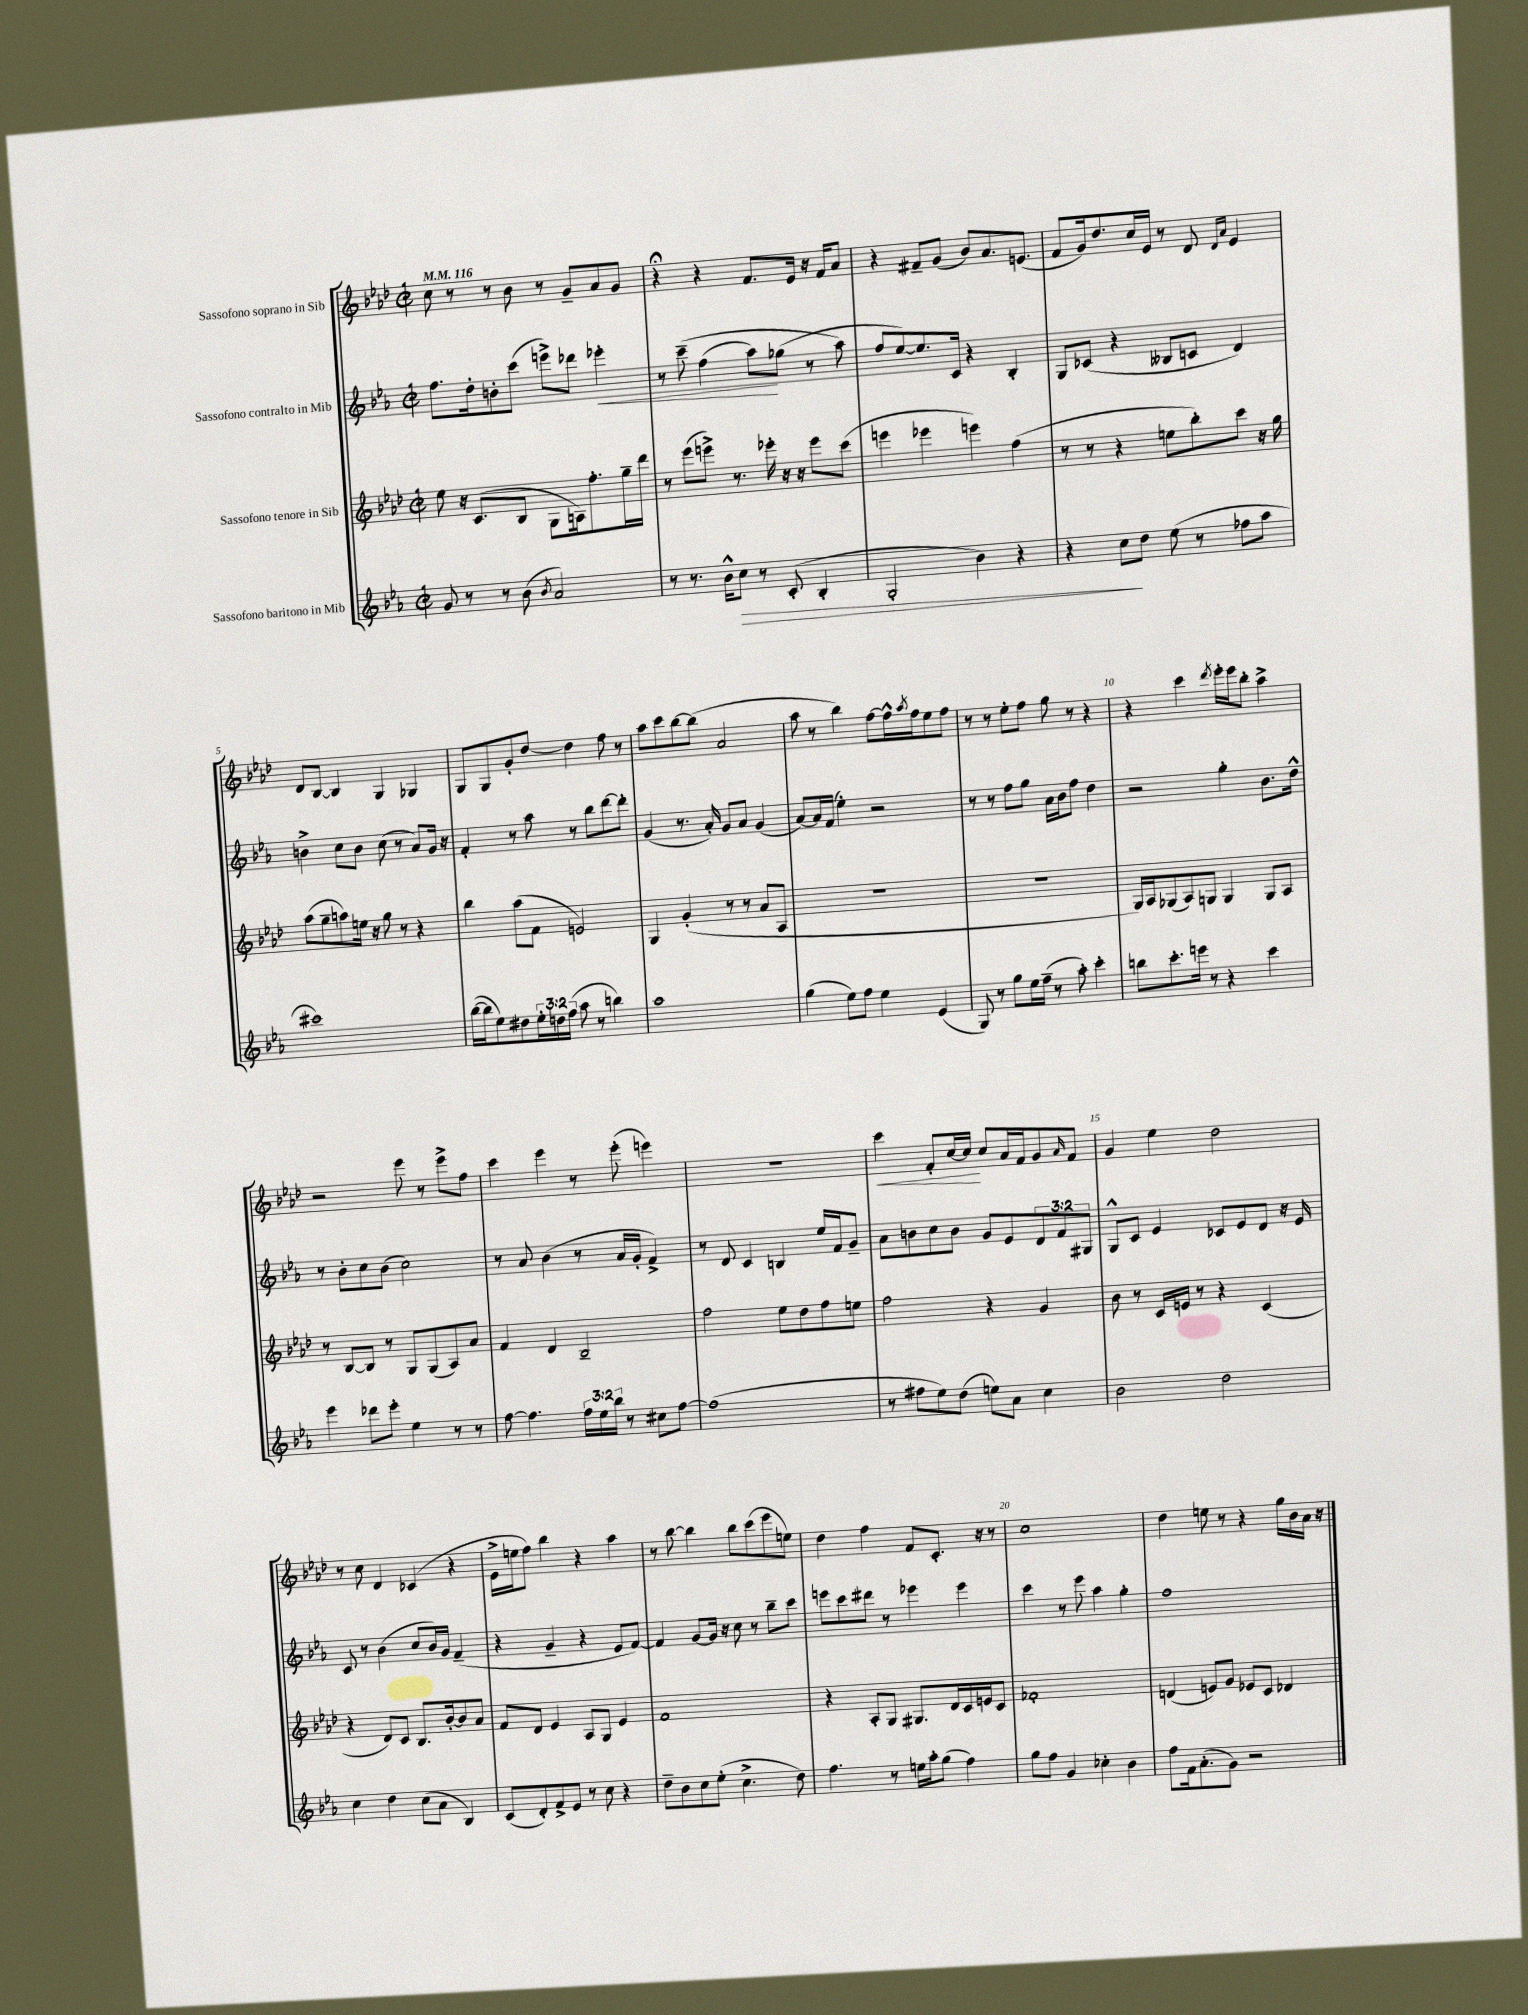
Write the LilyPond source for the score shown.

<<
\new StaffGroup <<
\new Staff = "s0" \with { instrumentName = "Sassofono soprano in Sib" } {
    \clef treble \key aes \major \defaultTimeSignature \time 2/2 \tempo 4 = 116
    c''8 r8 r8 bes'8 r8 g'8-- aes'8 g'8 |
    r4\fermata r4 f'8. ees'16 r16 f'16 aes'8 |
    r4 fis'8-- g'8( bes'8) aes'8. e'8.( |
    f'8 g'16) des''8. c''16 ees'16 r8 des'8 \grace { des'16 aes'16 } ees'4 |
    des'8 bes8~ bes4 g4 ges4 |
    g8 g8 g'8-. des''8~ des''4 f''8 r8 |
    aes''8 c'''8 bes''8~ bes''8( aes'2 |
    aes''8 r8 bes''4) f''8~ f''16-^ \acciaccatura { aes''8 } f''16 ees''8 f''8 |
    r8 r8 ees''8-. f''8 g''8 r8 r4 |
    r4 c'''4 \acciaccatura { des'''8 } ees'''16-. ees'''16 bes''8-. aes''4-> |
    r2 ees'''8 r8 ees'''8-> f''8 |
    c'''4 ees'''4 r8 ees'''8-.( e'''4) |
    R1 |
    c'''4\< f'8-. c''16~ c''16\! c''8 aes'16 f'16 g'8 \grace { aes'16 } f'8 |
    g'4 ees''4 des''2 |
    r8 c''8 des'4 ces'4( r4 |
    ees'16-> e''16 f''8) bes''4 r4 aes''4 |
    r8 bes''8~ bes''4 bes''8 c'''8( ees'''8 e''8) |
    des''4 f''4 f'8 c'8.-. r16 r8 |
    c''1 |
    des''4 e''8 r8 r4 g''16 bes'16 aes'16 r16 \bar "|." |
}
\new Staff = "s1" \with { instrumentName = "Sassofono contralto in Mib" } {
    \clef treble \key ees \major \defaultTimeSignature \time 2/2 \override Staff.TupletNumber.text = #tuplet-number::calc-fraction-text
    f''8. d''16-. b'8-. c'''8( e'''8->) des'''8 ees'''4-.\< |
    r8 c'''8--\( f''4( aes''8\!) ges''8( r8 aes''8\) |
    f''8 ees''8~) ees''8. c'16 r4 bes4-. |
    g8 ces'8( r4 beses8 c'8 d'4) |
    b'4-> c''8 b'8 c''8( r8 aes'8) g'16 r16 |
    f'4-. r8 aes''8 r8 bes''8 d'''8~ d'''8-. |
    g'4( r8. aes'16-.) g'8 aes'8 g'4( |
    aes'8~) aes'16 f'16( ees''4-.) r2 |
    r8 r8 f''8 g''8 aes'16 bes'16 f''8 d''4 |
    r2 g''4-. bes'8. d''16-^ |
    r8 bes'8-. c''8 bes'8( c''2) |
    r8 aes'8 bes'4( r8 aes'16 g'16-. f'4->) |
    r8 d'8 c'4 b4 ees''16 f'16 g'8-- |
    aes'8 b'8 c''8 b'8 g'8 ees'8 \tuplet 3/2 { d'8 f'8 gis8 } |
    g8-^ c'8 ees'4 ces'8 ees'8 d'8 r16 ees'16 |
    c'8 r8 bes'4( c''8 bes'16) g'16 f'4--( |
    r4 g'4-- r4 ees'8 f'8~) |
    f'4 g'8~ g'16 r16 c''8 r8 bes''8-- c'''8 |
    e'''8 c'''8 dis'''8 r8 ees'''4 ees'''4 |
    c'''4 r8 ees'''8 aes''4 g''4-. |
    f''1 \bar "|." |
}
\new Staff = "s2" \with { instrumentName = "Sassofono tenore in Sib" } {
    \clef treble \key aes \major \defaultTimeSignature \time 2/2
    ees''8 r16 c'8.( bes8 g8 a16) f''8.-. g''16-- des'''16 |
    r8 ees'''8( e'''8->) r8. ees'''16-. r16 r16 ees'''8 c'''8( |
    e'''4 ees'''4 e'''4) f''4( |
    r8 r8 r4 e''8 bes''8-.) c'''8 r16 g''16 |
    aes''8( g''8-- a''8) e''16 r16 g''8 r8 r4 |
    bes''4 aes''8( f'8 e'2) |
    g4 g'4-.( r8 r8 aes'8 aes8 |
    R1 |
    r1 |
    g16) aes16 ges8( aes8) g8 g4 g8 aes8 |
    r8 bes8~ bes8 r8 g8 g8( aes8) aes'8 |
    f'4 des'4 bes2-- |
    f''2 ees''8 des''8 f''8 e''8 |
    f''2 r4 g'4 |
    bes'8 r8 c'16 e'16 r8 r4 c'4( |
    r4 des'8) c'8 bes8. bes'16~-. bes'8 aes'8 |
    f'8 des'8 ees'4 aes8 g8 ees'4 |
    f'1 |
    r4 aes8-. g8 gis8. des'16 c'16 e'16 c'8 |
    fes'1-. |
    d'4( e'8) g'8 ees'8 c'8 des'4 \bar "|." |
}
\new Staff = "s3" \with { instrumentName = "Sassofono baritono in Mib" } {
    \clef treble \key ees \major \defaultTimeSignature \time 2/2 \override Staff.TupletNumber.text = #tuplet-number::calc-fraction-text
    g'8 r8 r8 bes'8( \acciaccatura { bes'8 } aes'2) |
    r8 r8. bes'16-^ c''8\> r8 c'8-.( bes4-. |
    g2-. bes'4) r4 |
    r4 c''8\! d''8 ees''8( r8 fes''8 aes''8 |
    cis'''1) |
    bes''16~( bes''16 ees''8) dis''8 \tuplet 3/2 { ees''16-. d''16 f''16( } aes''8 r8 b''4) |
    aes''1 |
    g''4( ees''8) f''8 ees''4 ees'4( |
    g8) r8 g''8 ees''16 f''16--( r8 aes''8-.) c'''4-. |
    b''8 c'''8.-. e'''16 r8 r4 c'''4 |
    ees'''4 des'''8 ees'''8-. ees''4 r8 r8 |
    f''8~ f''4. \tuplet 3/2 { f''16 ees''16 bes''16 } r8 cis''8 f''8~ |
    f''1( |
    r8 fis''8 ees''8) d''8( e''8) aes'8 c''4 |
    bes'2 d''2 |
    c''4 d''4 c''8( aes'8 bes4) |
    c'8( d'8-.) f'8-> ees'8 r8 c''8 r4 |
    d''8-- bes'8 c''8 ees''8-.( c''4.-> d''8) |
    f''4. r8 e''16 aes''16-. g''8( f''4) |
    g''8 f''8 g'4 ces''4-. bes'4 |
    f''8 f'16 aes'8.-.( g'8) r2 \bar "|." |
}
>>
>>
\layout { \context { \Score \override BarNumber.break-visibility = ##(#f #t #t) barNumberVisibility = #(every-nth-bar-number-visible 5) } }
